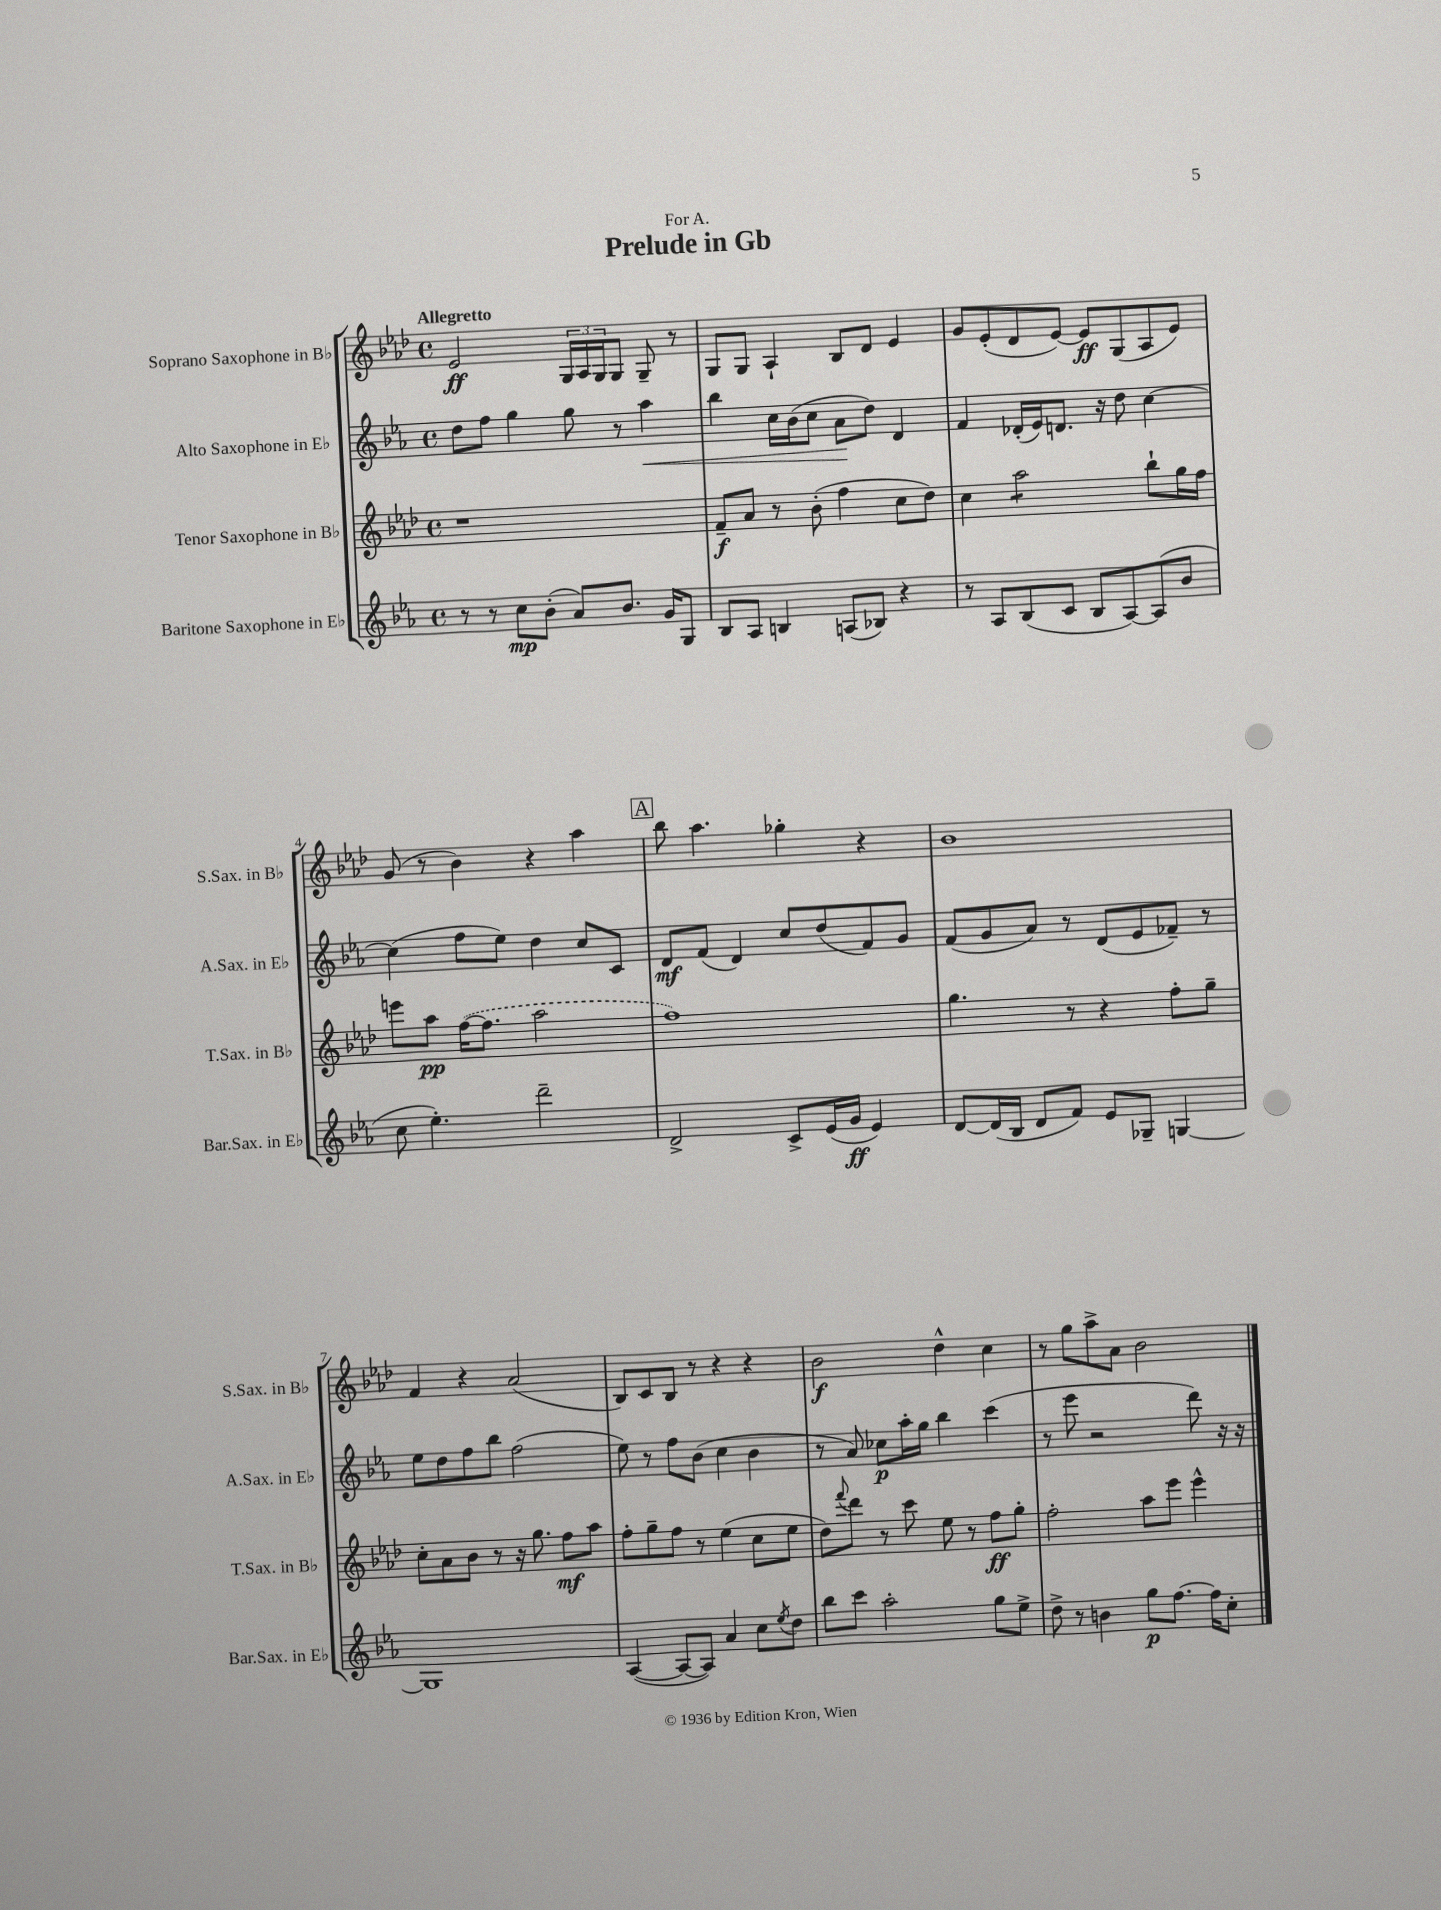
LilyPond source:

\header { title = "Prelude in Gb" dedication = "For A." }
<<
\new StaffGroup <<
\new Staff = "s0" \with { instrumentName = "Soprano Saxophone in Bb" shortInstrumentName = "S.Sax. in Bb" } {
    \clef treble \key aes \major \defaultTimeSignature \time 4/4 \tempo "Allegretto"
    ees'2\ff \tuplet 3/2 { g16 aes16 g16 } g8 g8-- r8 |
    g8 g8 aes4-! bes8 des'8 ees'4 |
    g'8 ees'8-.( des'8 ees'8~) ees'8\ff g8( aes8 ees'8) |
    g'8( r8 bes'4) r4 aes''4 |
    \mark \markup { \box "A" } bes''8 aes''4. ges''4-. r4 |
    bes'1 |
    f'4 r4 aes'2( |
    bes8) c'8 bes8 r8 r4 r4 |
    bes'2\f des''4-^ c''4 |
    r8 g''8 aes''8-> aes'8 bes'2 \bar "|." |
}
\new Staff = "s1" \with { instrumentName = "Alto Saxophone in Eb" shortInstrumentName = "A.Sax. in Eb" } {
    \clef treble \key ees \major \defaultTimeSignature \time 4/4
    d''8 f''8 g''4 g''8 r8 aes''4\< |
    bes''4 c''16 bes'16( c''8 aes'8\! d''8) d'4 |
    f'4 des'16-.( ees'16) d'8. r16 d''8 c''4~ |
    c''4( f''8 ees''8) d''4 c''8 c'8 |
    \mark \markup { \box "A" } d'8\mf f'8( d'4) c''8 d''8( f'8) g'8 |
    f'8( g'8 aes'8) r8 d'8( ees'8 fes'8--) r8 |
    ees''8 d''8 f''8 bes''8 f''2( |
    ees''8) r8 f''8 bes'8( c''4 bes'4 |
    r8 aes'8) ces''8\p aes''16-. g''16 bes''4 c'''4( |
    r8 ees'''8 r2 d'''8) r16 r16 \bar "|." |
}
\new Staff = "s2" \with { instrumentName = "Tenor Saxophone in Bb" shortInstrumentName = "T.Sax. in Bb" } {
    \clef treble \key aes \major \defaultTimeSignature \time 4/4
    r1 |
    f'8--\f aes'8 r8 bes'8-.( f''4 c''8 des''8) |
    c''4 aes''2:8 bes''8-! g''16 f''16 |
    e'''8 aes''8\pp \once \slurDashed f''16~( f''8. aes''2 |
    \mark \markup { \box "A" } f''1) |
    g''4. r8 r4 f''8-. g''8-- |
    c''8-. aes'8 bes'8 r8 r16 g''8. f''8\mf aes''8 |
    f''8-. g''8-- f''8 r8 ees''4( c''8 ees''8 |
    des''8) \appoggiatura { f'''8 } des'''8 r8 c'''8 ees''8 r8 f''8\ff g''8-. |
    f''2-. aes''8 ees'''8 ees'''4-^ \bar "|." |
}
\new Staff = "s3" \with { instrumentName = "Baritone Saxophone in Eb" shortInstrumentName = "Bar.Sax. in Eb" } {
    \clef treble \key ees \major \defaultTimeSignature \time 4/4
    r8 r8 c''8\mp bes'8-.( aes'8) bes'8. g'16 g8 |
    bes8 aes8 b4 a8( bes8) r4 |
    r8 aes8 bes8( c'8 bes8 aes8~) aes8( bes'8 |
    c''8 ees''4.-.) d'''2-- |
    \mark \markup { \box "A" } d'2-> c'8-> ees'16( g'16\ff ees'4) |
    d'8~ d'16( bes16 d'8 f'8) ees'8 ges8-- g4~ |
    g1 |
    aes4~( aes8~ aes8) aes'4 c''8 \acciaccatura { ees''8 } d''8 |
    bes''8 c'''8 aes''2-. g''8 ees''8-> |
    d''8-> r8 b'4 g''8\p f''8.~ f''16 c''8-. \bar "|." |
}
>>
>>
